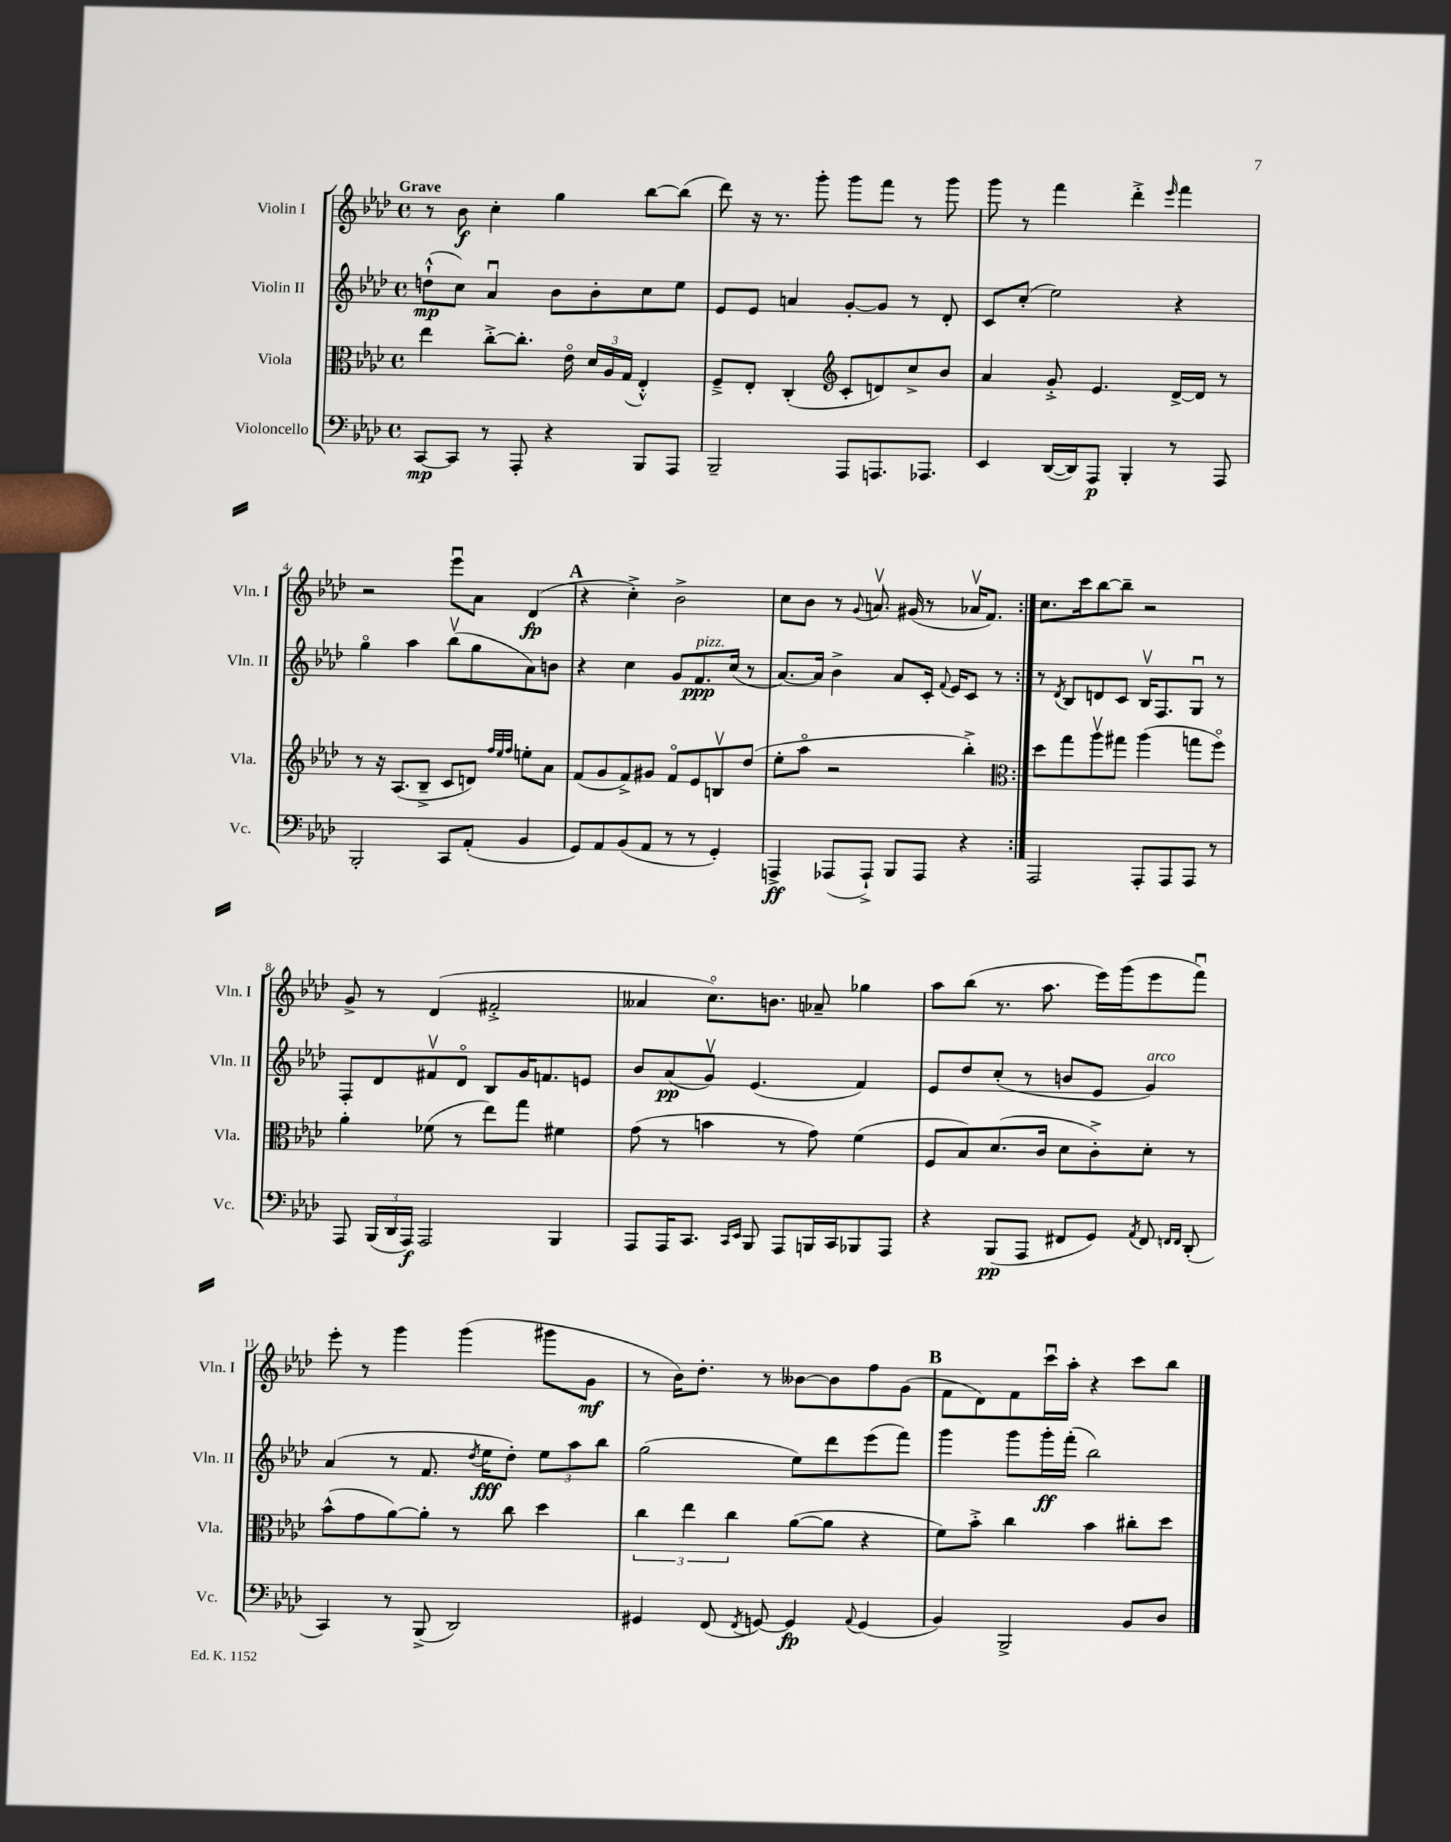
<<
\new StaffGroup <<
\new Staff = "s0" \with { instrumentName = "Violin I" shortInstrumentName = "Vln. I" } {
    \clef treble \key aes \major \defaultTimeSignature \time 4/4 \tempo "Grave"
    \autoBeamOff \repeat volta 2 { r8 bes'8\f c''4-. g''4 bes''8[~ bes''8]( |
    des'''8) r16 r8. g'''8-. g'''8[ f'''8] r8 g'''8 |
    g'''8 r8 f'''4 des'''4-.-> \grace { ees'''16 } f'''4 |
    r2 ees'''8[\downbow aes'8] des'4\fp( |
    \mark \markup { \bold "A" } r4 c''4-.->) bes'2-> |
    c''8[ bes'8] r8 \appoggiatura { g'8 } a'8.\upbow gis'16( r8 aes'16[\upbow f'8.]) | }
    c''8.[ c'''16 bes''8~ bes''8]-- r2 |
    g'8-> r8 des'4( fis'2-.-> |
    aeses'4 c''8.[\flageolet) b'8.] aes'8-- ges''4 |
    aes''8[ bes''8]( r8. aes''8. ees'''16[) g'''16( ees'''8 f'''8]\downbow) |
    ees'''8-. r8 g'''4 g'''4( gis'''8[ g'8]\mf |
    r8 bes'16[) des''8.]-. r8 beses'8[~ beses'8 f''8 g'8]( |
    \mark \markup { \bold "B" } f'8[ des'8) f'8 c'''16\downbow aes''16]-. r4 c'''8[ bes''8] \bar "|." |
}
\new Staff = "s1" \with { instrumentName = "Violin II" shortInstrumentName = "Vln. II" } {
    \clef treble \key aes \major \defaultTimeSignature \time 4/4
    \autoBeamOff \repeat volta 2 { d''8[-!-^\mp( c''8]) aes'4\downbow bes'8[ bes'8-. c''8 ees''8] |
    ees'8[ ees'8] a'4 g'8[~-. g'8] r8 des'8-. |
    c'8[ c''8]-.( ees''2) r4 |
    g''4\flageolet aes''4 bes''8[\upbow( g''8 aes'8) b'8] |
    \mark \markup { \bold "A" } r4 c''4 g'8[ f'8.\ppp^\markup { \italic "pizz." } c''16]( r8 |
    aes'8.[~) aes'16] bes'4-> aes'8[ c'16]-. \appoggiatura { f'8 } ees'16[ c'8] r8 | }
    r8 \acciaccatura { des'8 } bes8[ d'8 c'8] bes16[\upbow f8. g8]\downbow r8 |
    f8[-. des'8 fis'8\upbow des'8]\flageolet bes8[ g'16 f'8. e'8] |
    bes'8[ aes'8\pp( g'8]\upbow) ees'4.( f'4) |
    ees'8[ des''8 c''8]-.( r8 b'8[ ees'8] g'4^\markup { \italic "arco" }) |
    aes'4( r8 f'8. \acciaccatura { des''8 } ees''16[\fff des''8]-.) \tuplet 3/2 { ees''8[ aes''8 bes''8] } |
    g''2( ees''8[) des'''8 ees'''8( f'''8]) |
    \mark \markup { \bold "B" } g'''4 g'''8[ g'''16-.\ff f'''16]-.( bes''2) \bar "|." |
}
\new Staff = "s2" \with { instrumentName = "Viola" shortInstrumentName = "Vla." } {
    \clef alto \key aes \major \defaultTimeSignature \time 4/4
    \autoBeamOff \repeat volta 2 { ees''4 c''8[~-.-> c''8.]-. ees'16\flageolet \tuplet 3/2 { des'16[ aes16 g16]( } ees4-.-^) |
    f8[---> ees8]-. c4-.( \clef treble c'8[-. d'8) c''8-> bes'8] |
    aes'4 g'8-.-> ees'4. des'16[~-> des'16] r8 |
    r8 r16 aes8.[( bes8]---> c'8[ d'8]) \grace { f''32[ ees''32 f''32] } e''8[-. aes'8] |
    \mark \markup { \bold "A" } f'8[( g'8 f'8->) gis'8] f'8[\flageolet ees'8 b8\upbow des''8]( |
    ees''8[-. aes''8]\flageolet r2 bes''4-.->) | }
    \clef alto des''8[ g''8 aes''8\upbow gis''8] aes''4( g''8[ f''8]\flageolet) |
    aes'4-. fes'8( r8 ees''8[) g''8] fis'4 |
    g'8( r8 b'4 r8 g'8) f'4( |
    f8[ bes8) des'8.( c'16] des'8[ c'8-.->) des'8]-. r8 |
    bes'8[-^( g'8 aes'8~) aes'8]-. r8 c''8 des''4 |
    \tuplet 3/2 { c''4 ees''4 c''4 } aes'8[~( aes'8] r4 |
    \mark \markup { \bold "B" } f'8[) bes'8]-.-> c''4 bes'4 cis''8[-. des''8] \bar "|." |
}
\new Staff = "s3" \with { instrumentName = "Violoncello" shortInstrumentName = "Vc." } {
    \clef bass \key aes \major \defaultTimeSignature \time 4/4
    \autoBeamOff \repeat volta 2 { c,8[~\mp c,8] r8 aes,,8-. r4 bes,,8[ aes,,8] |
    bes,,2-- aes,,8[ a,,8. aes,,8.] |
    ees,4 des,16[~( des,16) aes,,8]\p bes,,4-. r8 aes,,8 |
    bes,,2-. c,8[ aes,8]-.( bes,4 |
    \mark \markup { \bold "A" } g,8[) aes,8 bes,8( aes,8] r8 r8 g,4-.) |
    a,,4->\ff aes,,8[( aes,,8]-!->) bes,,8[ aes,,8] r4 | }
    aes,,2 aes,,8[-. aes,,8 aes,,8] r8 |
    aes,,8 \tuplet 3/2 { bes,,16[( des,16 aes,,16]\f) } aes,,2 bes,,4 |
    aes,,8[ aes,,16 c,8.] \grace { c,16[ ees,16] } bes,,8 aes,,8[ b,,16 c,16 bes,,8 aes,,8] |
    r4 bes,,8[\pp( aes,,8] fis,8[ g,8]) \acciaccatura { aes,8 } fis,8 \grace { f,16[ f,16] } des,8-.( |
    c,4) r8 bes,,8->( des,2) |
    gis,4 f,8( \acciaccatura { f,8 } g,8~) g,4\fp \appoggiatura { aes,8 } g,4( |
    \mark \markup { \bold "B" } bes,4) bes,,2-> bes,8[ des8] \bar "|." |
}
>>
>>
